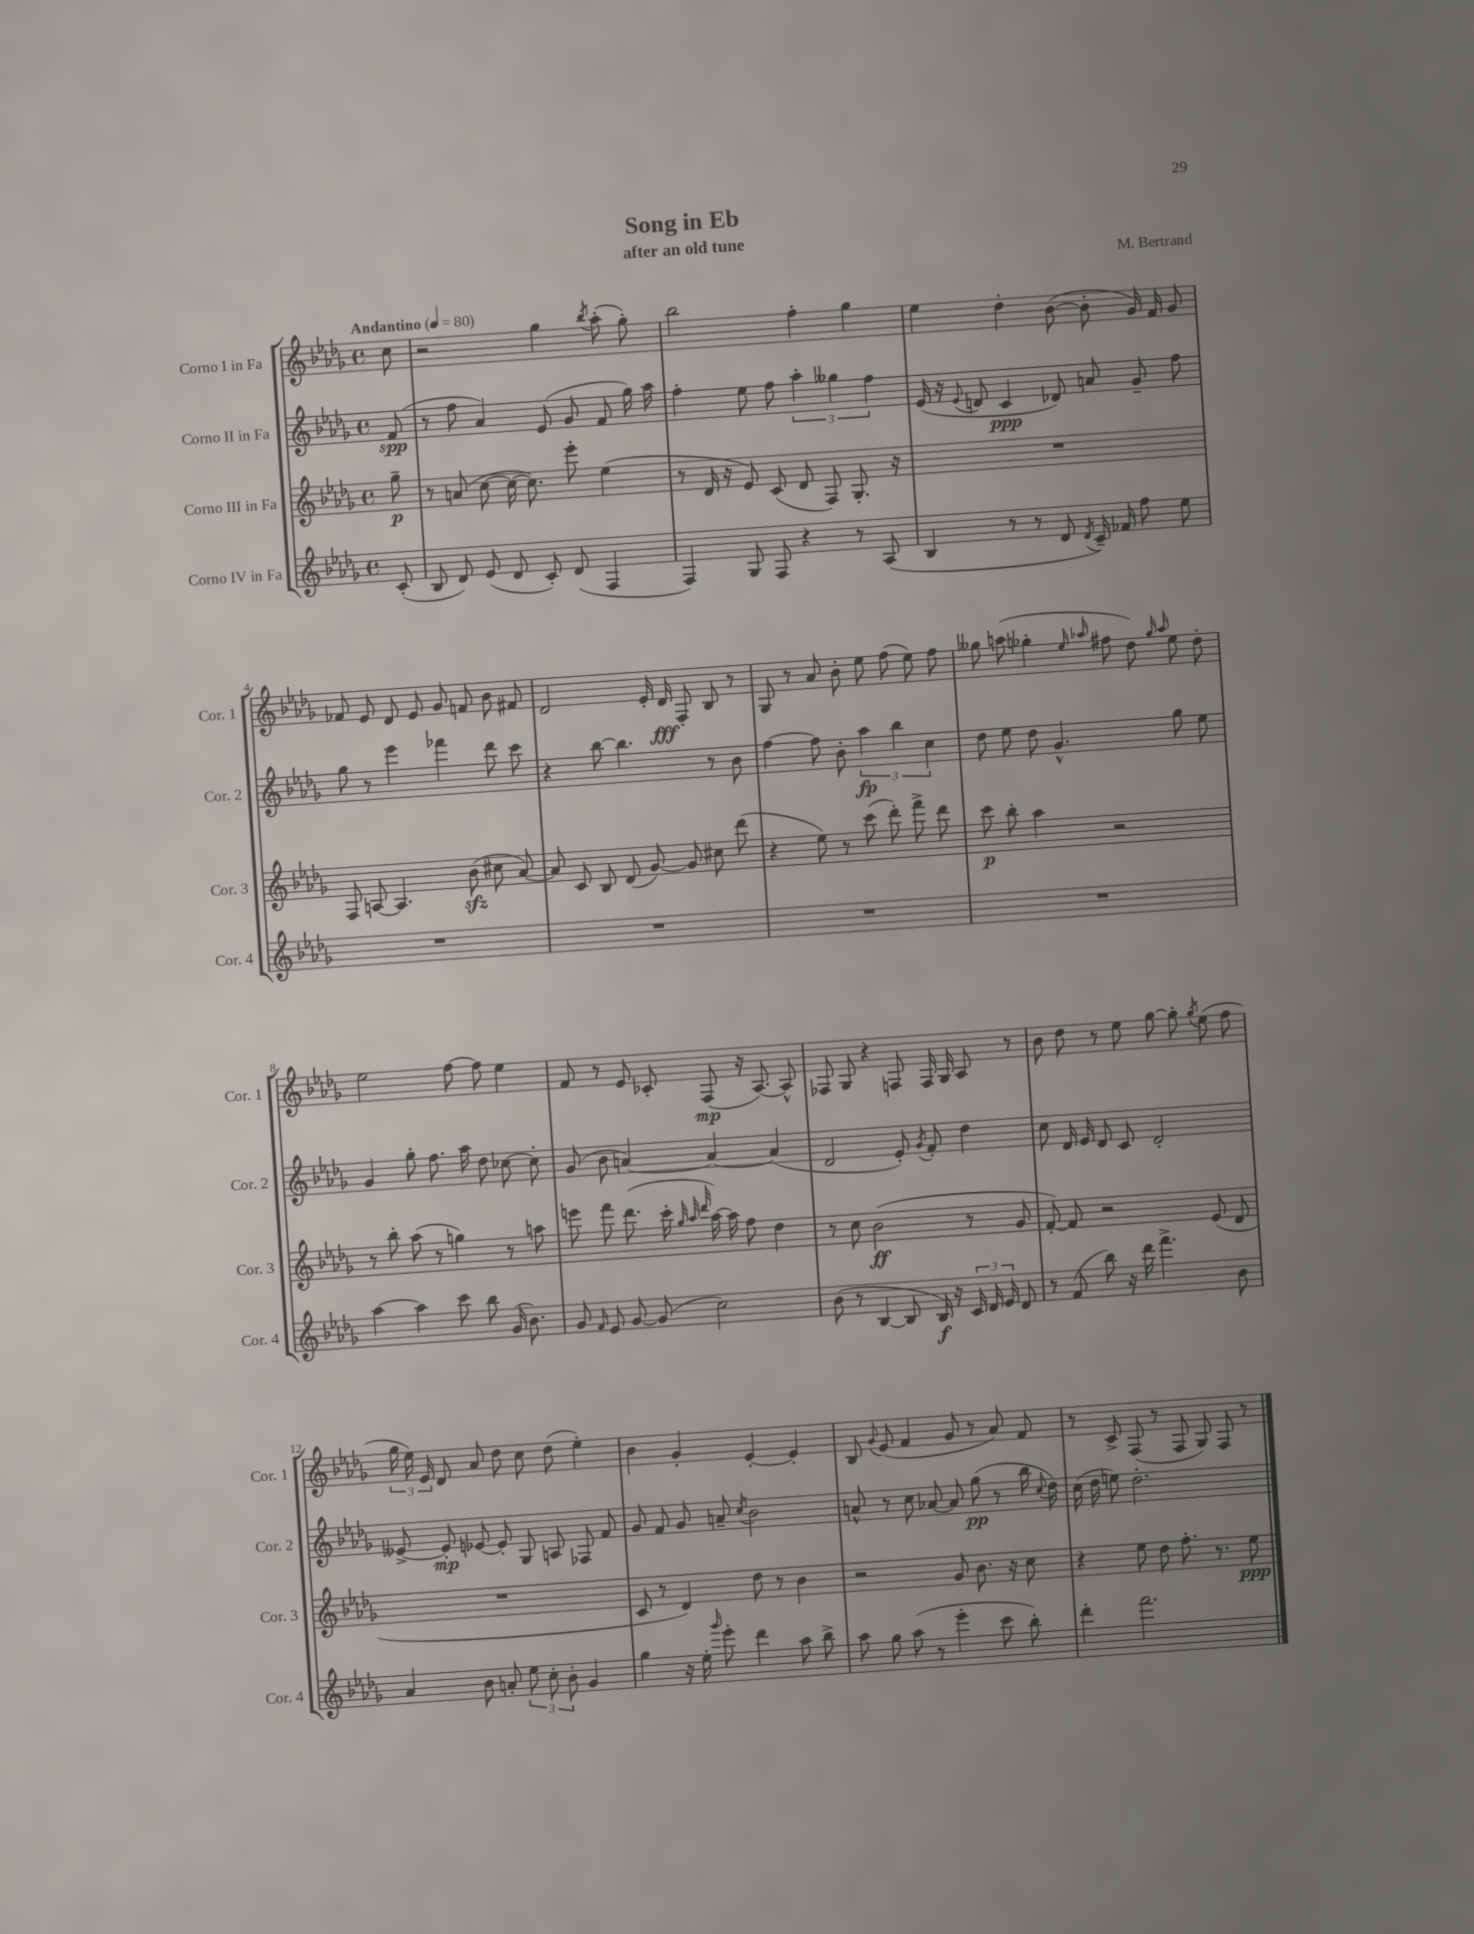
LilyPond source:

\header { title = "Song in Eb" composer = "M. Bertrand" subtitle = "after an old tune" }
<<
\new StaffGroup <<
\new Staff = "s0" \with { instrumentName = "Corno I in Fa" shortInstrumentName = "Cor. 1" } {
    \clef treble \key des \major \defaultTimeSignature \time 4/4 \partial 8 \tempo "Andantino" 4 = 80
    \autoBeamOff c''8 |
    r2 ges''4 \acciaccatura { bes''8 } aes''8-.( ges''8-.) |
    bes''2 f''4-. ges''4 |
    ees''4 des''4-. bes'8~( bes'8-. ges'16) f'16 ges'8 |
    fes'8 ees'8 des'8 ees'8 ges'8 f'8 bes'8 fis'8 |
    des'2 ees'16-. des'16\fff f8-. bes8 r8 |
    ges8 r8 aes'8 bes'8-. ees''8 f''8( ees''8) f''8 |
    geses''8 a''8( ges''4-. \grace { ees''16 aes''16 } fis''8 des''8) \grace { ges''16 aes''16 } ees''8 des''8-. |
    ees''2 f''8~ f''8 ees''4 |
    f'8 r8 ees'8 ces'8-. f8\mp( r16 aes8.~) aes8-^ |
    fes8 ges8 r4 f8 f16 ges16 aes8 r8 |
    bes'8 des''8 r8 ees''8 ges''8~ ges''8-. \acciaccatura { ges''8 } ees''8( f''8 |
    \tuplet 3/2 { ges''16 ees''16) ees'16 } des'8 aes'8 des''8 c''8 des''8( ees''4-.) |
    bes'4 ges'4-. ees'4~-. ees'4-. |
    bes8 \appoggiatura { ges'8 } ees'8( f'4 ges'8 r8 aes'8) f'8 |
    r8 c'8-> f8( r8 f8 ges8) f8 r8 \bar "|." |
}
\new Staff = "s1" \with { instrumentName = "Corno II in Fa" shortInstrumentName = "Cor. 2" } {
    \clef treble \key des \major \defaultTimeSignature \time 4/4 \partial 8
    \autoBeamOff f'8\spp( |
    r8 f''8 aes'4) ees'8( ges'8 f'8 ges''16) aes''16 |
    f''4-. ees''8 f''8 \tuplet 3/2 { aes''4-. geses''4 f''4 } |
    ees'16( r16 \appoggiatura { ees'8 } d'8 c'4\ppp des'8) a'8 ges'8-- f''8 |
    ges''8 r8 ees'''4 fes'''4 des'''8 c'''8 |
    r4 bes''8~ bes''4. r8 bes'8 |
    f''4~ f''8 bes'8-. \tuplet 3/2 { aes''4\fp bes''4 c''4 } |
    des''8 ees''8 des''8 ges'4.-^ ges''8 ees''8 |
    ges'4 ges''8-. f''8. aes''16 des''8 ces''8~ ces''8-. |
    ges'8( bes'8 a'4~) a'4~ a'4( |
    des'2 ees'8-.) \acciaccatura { ges'8 } f'8-. des''4 |
    c''8 des'16 ees'16 des'8 c'8 des'2-. |
    eeses'8~-> eeses'8-.\mp ees'8~ ees'8-. ges8 a8 fes8 f'8 |
    ges'8 f'8 ges'8 a'8-- \acciaccatura { c''8 } bes'2 |
    a'8-^ r8 c''8 aes'8~ aes'8 ges''8\pp( r8 bes''16 \appoggiatura { c''8 } des''16) |
    c''16( des''16 e''8) des''2.-. \bar "|." |
}
\new Staff = "s2" \with { instrumentName = "Corno III in Fa" shortInstrumentName = "Cor. 3" } {
    \clef treble \key des \major \defaultTimeSignature \time 4/4 \partial 8
    \autoBeamOff ges''8--\p |
    r8 a'8( c''8~ c''16~ c''8.) ees'''8-. ees''4( |
    r8 des'16 r16 ees'8) c'8( des'8 f8) ges8.-. r16 |
    R1 |
    f8 a8~ a4. bes'8\sfz( cis''8 aes'8~) |
    aes'8 c'8 bes8 des'8( ges'8~) ges'8 cis''8 des'''8( |
    r4 ees''8) r8 c'''8( des'''8-.) f'''8-> des'''8 |
    c'''8\p bes''8-. aes''4 r2 |
    r8 bes''8-. aes''8( r8 g''4) r8 a''8 |
    e'''8 f'''8 des'''8.( c'''16-. \grace { ges''32 aes''32 des'''32 } aes''16~) aes''16 f''8 des''4 |
    r8 c''8 bes'2\ff( r8 ges'8 |
    f'8~-.) f'8 r2 ees'8( des'8 |
    R1 |
    c'8 r8 des'4) des''8 r8 bes'4 |
    r2 ges'8 bes'8. r16 c''8 |
    r4 ees''8 des''8 f''8.-. r8. ees''8\ppp \bar "|." |
}
\new Staff = "s3" \with { instrumentName = "Corno IV in Fa" shortInstrumentName = "Cor. 4" } {
    \clef treble \key des \major \defaultTimeSignature \time 4/4 \partial 8
    \autoBeamOff c'8-.( |
    bes8 des'8) ees'8( des'8 c'8-.) des'8( f4 |
    f4) ges8 f8 r4 r8 aes8( |
    bes4 r8 r8 des'8 \acciaccatura { des'8 } c'16--) fes'16 f''8 ees''8 |
    R1 |
    R1 |
    R1 |
    R1 |
    aes''4~ aes''4 c'''8 bes''8 ges'16( bes'8.) |
    ges'8 \grace { f'16 } ees'8 ges'8~ ges'8( c''2) |
    bes'8( r8 bes4~ bes8 bes16\f) r16 \tuplet 3/2 { c'16 des'16 ees'16 } des'8 |
    r8 f'8( bes''8) r16 des'''16 f'''4.-> bes'8 |
    aes'4 bes'8 a'8-. \tuplet 3/2 { ees''8 c''8-. bes'8-. } ges'4 |
    ges''4 r16 ees''16-. \grace { ges'''16 } ees'''8-. des'''4 aes''8 bes''8-> |
    aes''8 ges''8 aes''8( r8 ees'''4-. c'''8 bes''8-.) |
    des'''4-. f'''2. \bar "|." |
}
>>
>>
